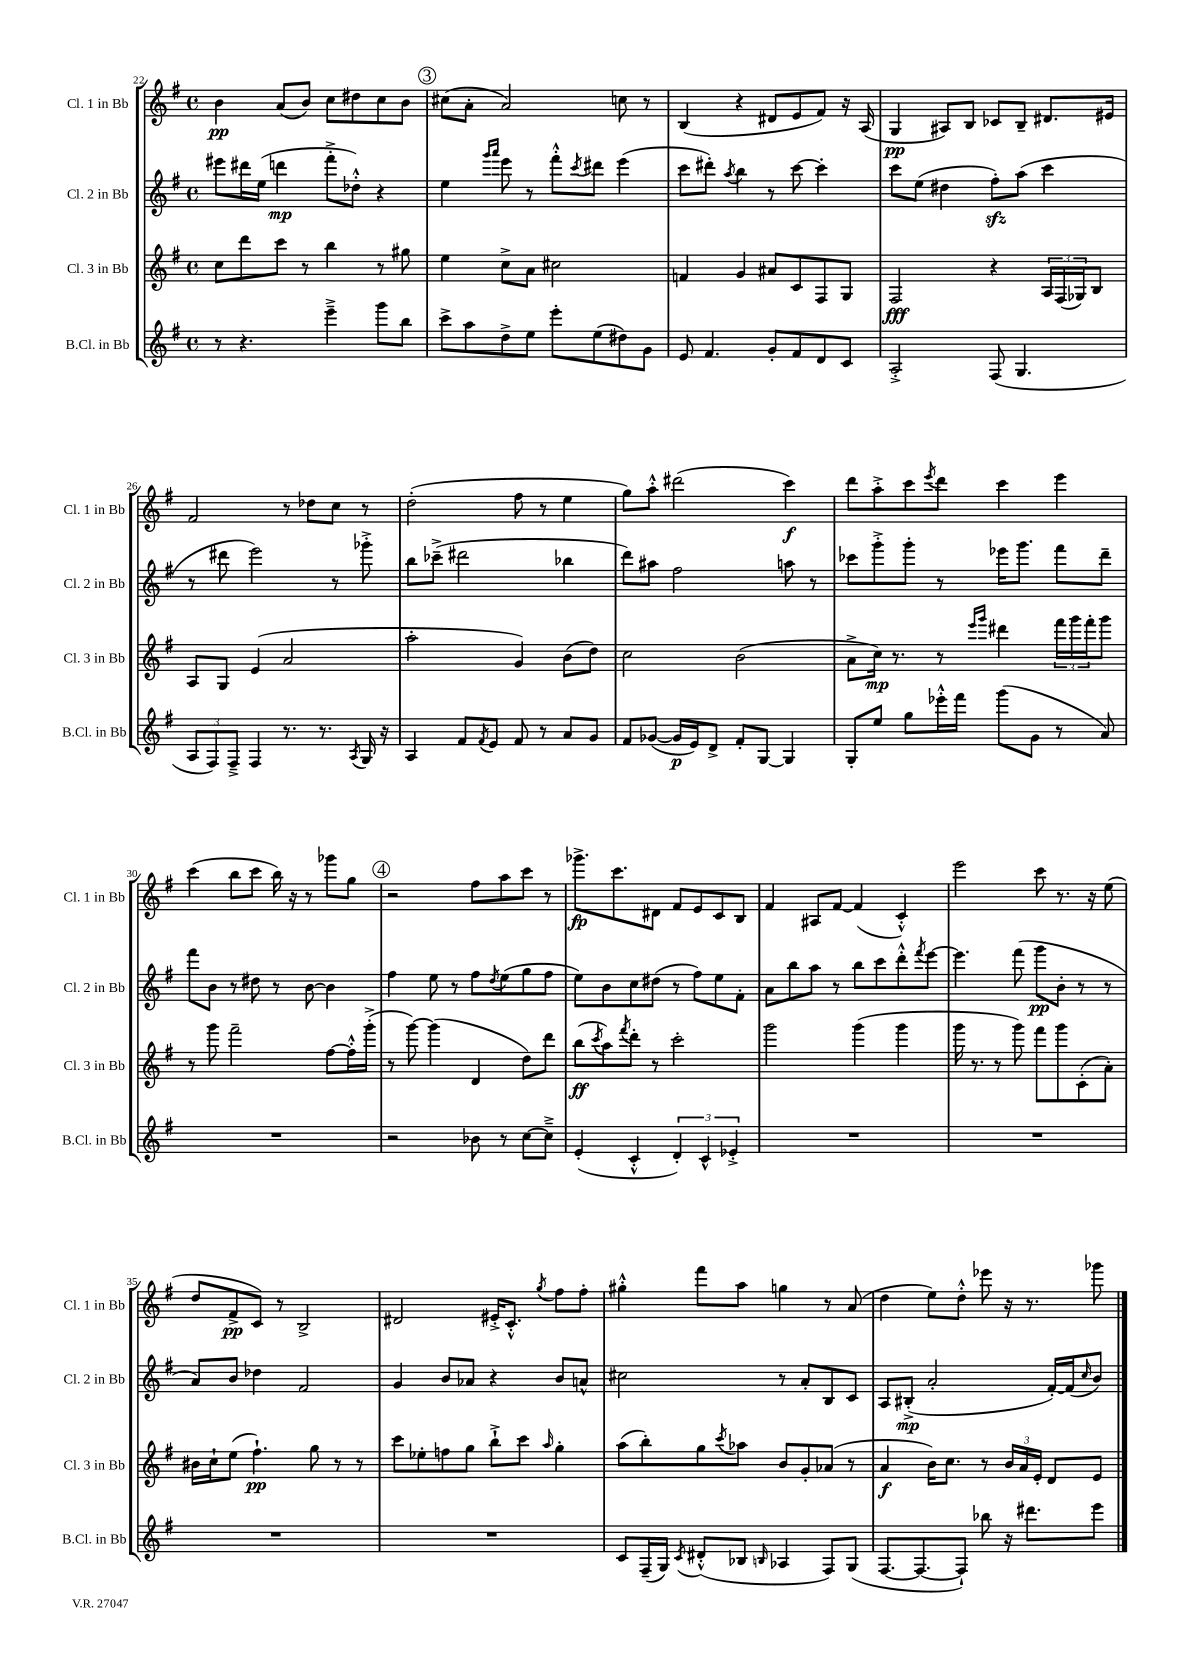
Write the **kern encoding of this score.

**kern	**dynam	**kern	**dynam	**kern	**dynam	**kern	**dynam
*part4	*part4	*part3	*part3	*part2	*part2	*part1	*part1
*staff4	*staff4	*staff3	*staff3	*staff2	*staff2	*staff1	*staff1
*I"B.Cl. in Bb	*	*I"Cl. 3 in Bb	*	*I"Cl. 2 in Bb	*	*I"Cl. 1 in Bb	*
*I'B.Cl. in Bb	*	*I'Cl. 3 in Bb	*	*I'Cl. 2 in Bb	*	*I'Cl. 1 in Bb	*
*clefG2	*	*clefG2	*	*clefG2	*	*clefG2	*
*k[f#]	*	*k[f#]	*	*k[f#]	*	*k[f#]	*
*M4/4	*	*M4/4	*	*M4/4	*	*M4/4	*
*met(c)	*	*met(c)	*	*met(c)	*	*met(c)	*
=22	=22	=22	=22	=22	=22	=22	=22
8r	.	8cc\L	.	8eee#X\L	.	4b\	pp
4.r	.	8ddd\	.	16ddd#X\L	.	.	.
.	.	.	.	(16ee\JJ	.	.	.
.	.	8ccc\J	.	4dddn\	mp	(8a/L	.
.	.	8r	.	.	.	8b/J)	.
4eee~^\	.	4bb\	.	8fff#'^\L	.	8cc\L	.
.	.	.	.	8dd-X'^^\J)	.	8dd#X\	.
8ggg\L	.	8r	.	4r	.	8cc\	.
8bb\J	.	8gg#X\	.	.	.	8b\J	.
!!LO:REH:place=s1:t=3
=23	=23	=23	=23	=23	=23	=23	=23
8ccc^\L	.	4ee\	.	4ee\	.	(8cc#X\L	.
8aa\	.	.	.	.	.	8a'\J	.
.	.	.	.	16qqggg/LL	.	.	.
.	.	.	.	16qqaaa/JJ	.	.	.
8dd^\	.	8cc^\L	.	8eee\	.	2a/)	.
8ee\J	.	8a\J	.	8r	.	.	.
8eee'\L	.	2cc#X\	.	8fff#'^^\L	.	.	.
.	.	.	.	8qccc/	.	.	.
(8ee\	.	.	.	8ddd#X\J	.	.	.
8dd#X\)	.	.	.	(4eee\	.	8ccn\	.
8g\J	.	.	.	.	.	8r	.
=24	=24	=24	=24	=24	=24	=24	=24
8e/	.	4fn/	.	8ccc\L	.	(4B/	.
4.f#/	.	.	.	8ddd#X'\J)	.	.	.
.	.	.	.	8qaa/	.	.	.
.	.	4g/	.	4bb\	.	4r	.
8g'/L	.	8a#X/L	.	8r	.	8d#X/L	.
8f#/	.	8c/	.	[8ccc\	.	8e/	.
8d/	.	8F#/	.	4ccc'\]	.	8f#/J)	.
8c/J	.	8G/J	.	.	.	16r	.
.	.	.	.	.	.	(16A/	.
=25	=25	=25	=25	=25	=25	=25	=25
2A'^/	.	2F#/	fff	8ccc\L	.	4G/	pp
.	.	.	.	(8ee\J	.	.	.
.	.	.	.	4dd#X\	.	8A#X/L)	.
.	.	.	.	.	.	8B/J	.
(8F#/	.	4r	.	8ff#zz'\L)	.	8c-X/L	.
4.G/	.	.	.	(8aa\J	.	8B~/J	.
.	.	24A/LL	.	4ccc\	.	8.d#X/L	.
.	.	(24F#/	.	.	.	.	.
.	.	24G-X/J)	.	.	.	.	.
.	.	8B/J	.	.	.	.	.
.	.	.	.	.	.	16e#X/Jk	.
!!LO:LB:g=z
=26	=26	=26	=26	=26	=26	=26	=26
12A/L	.	8A/L	.	8r	.	2f#/	.
12F#/)	.	.	.	.	.	.	.
.	.	8G/J	.	8ddd#X\	.	.	.
12F#~^/J	.	.	.	.	.	.	.
4F#/	.	(4e/	.	2eee\)	.	.	.
8.r	.	2a/	.	.	.	8r	.
.	.	.	.	.	.	8dd-X\L	.
8.r	.	.	.	.	.	.	.
.	.	.	.	8r	.	8cc\J	.
8qA/	.	.	.	.	.	.	.
16G/	.	.	.	8ggg-X'^\	.	8r	.
16r	.	.	.	.	.	.	.
=27	=27	=27	=27	=27	=27	=27	=27
4A/	.	2aa'\	.	8bb\L	.	(2dd'\	.
.	.	.	.	(8ccc-X~^\J	.	.	.
8f#/L	.	.	.	2ddd#X\	.	.	.
8qf#/	.	.	.	.	.	.	.
8e/J	.	.	.	.	.	.	.
8f#/	.	4g/)	.	.	.	8ff#\	.
8r	.	.	.	.	.	8r	.
8a/L	.	(8b\L	.	4bb-X\	.	4ee\	.
8g/J	.	8dd\J)	.	.	.	.	.
=28	=28	=28	=28	=28	=28	=28	=28
8f#/L	.	2cc\	.	8ddd\L)	.	8gg\L)	.
([8g-X/J	.	.	.	8aa#X\J	.	8aa'^^\J	.
16g-/LL]	p	.	.	2ff#\	.	(2ddd#X\	.
16e/J)	.	.	.	.	.	.	.
8d^/J	.	.	.	.	.	.	.
8f#'/L	.	(2b\	.	.	.	.	.
[8G/J	.	.	.	.	.	.	.
4G/]	.	.	.	8aan\	.	4ccc\)	f
.	.	.	.	8r	.	.	.
=29	=29	=29	=29	=29	=29	=29	=29
8G'/L	.	8a^\L	.	8ccc-X\L	.	8ddd\L	.
8ee/J	.	16cc\Jk)	mp	8ggg'^\	.	8aa'^\	.
.	.	8.r	.	.	.	.	.
8gg\L	.	.	.	8ggg'\J	.	8ccc\	.
.	.	.	.	.	.	8qeee/	.
16eee-X'^^\L	.	8r	.	8r	.	8ddd\J	.
16fff#\JJ	.	.	.	.	.	.	.
.	.	16qqeee/LL	.	.	.	.	.
.	.	16qqggg/JJ	.	.	.	.	.
(8ggg\L	.	4ddd#X\	.	16eee-X\KL	.	4ccc\	.
.	.	.	.	8.ggg\J	.	.	.
8g\J	.	.	.	.	.	.	.
8r	.	24fff#\LL	.	8fff#\L	.	4eee\	.
.	.	24ggg\	.	.	.	.	.
.	.	24fff#'\J	.	.	.	.	.
8a/)	.	8ggg\J	.	8ddd~\J	.	.	.
!!LO:LB:g=z
=30	=30	=30	=30	=30	=30	=30	=30
1r	.	8r	.	8fff#\L	.	(4ccc\	.
.	.	8ggg\	.	8b\J	.	.	.
.	.	2fff#~\	.	8r	.	8bb\L	.
.	.	.	.	8dd#X\	.	8ccc\J	.
.	.	.	.	8r	.	16bb\)	.
.	.	.	.	.	.	16r	.
.	.	.	.	[8b\	.	8r	.
.	.	[8ff#\L	.	4b\]	.	8ggg-X\L	.
.	.	16ff#'^^\L]	.	.	.	8gg\J	.
.	.	(16ggg'^\JJ	.	.	.	.	.
!!LO:REH:place=s1:t=4
=31	=31	=31	=31	=31	=31	=31	=31
2r	.	8r	.	4ff#\	.	2r	.
.	.	[8ggg\)	.	.	.	.	.
.	.	(4ggg\]	.	8ee\	.	.	.
.	.	.	.	8r	.	.	.
8b-X\	.	4d/	.	8ff#\L	.	8ff#\L	.
.	.	.	.	8qdd/	.	.	.
8r	.	.	.	(8ee\	.	8aa\	.
[8cc\L	.	8dd\L)	.	8gg\	.	8ccc\J	.
8cc~^\J]	.	8ddd\J	.	8ff#\J	.	8r	.
=32	=32	=32	=32	=32	=32	=32	=32
(4e'/	.	(8bb\L	ff	8ee\L)	.	8.ggg-X^\L	fp
.	.	8qccc/	.	.	.	.	.
.	.	8aa\)	.	8b\	.	.	.
.	.	.	.	.	.	8.ccc\	.
.	.	8qfff#/	.	.	.	.	.
4c'^^/	.	8ddd'\J	.	8cc\	.	.	.
.	.	8r	.	(8dd#X\J	.	8d#X\J	.
6d'/)	.	2ccc'\	.	8r	.	8f#/L	.
.	.	.	.	8ff#\L)	.	8e/	.
6c^^/	.	.	.	.	.	.	.
.	.	.	.	8ee\	.	8c/	.
6e-X'^/	.	.	.	.	.	.	.
.	.	.	.	8f#'\J	.	8B/J	.
=33	=33	=33	=33	=33	=33	=33	=33
1r	.	2ggg\	.	8a\L	.	4f#/	.
.	.	.	.	8bb\	.	.	.
.	.	.	.	8aa\J	.	8A#X/L	.
.	.	.	.	8r	.	[8f#/J	.
.	.	(4ggg\	.	8bb\L	.	(4f#/]	.
.	.	.	.	8ccc\	.	.	.
.	.	4ggg\	.	8ddd'^^\	.	4c'^^/)	.
.	.	.	.	8qfff#/	.	.	.
.	.	.	.	[8eee\J	.	.	.
=34	=34	=34	=34	=34	=34	=34	=34
1r	.	16ggg\	.	4.eee\]	.	2eee\	.
.	.	8.r	.	.	.	.	.
.	.	8r	.	.	.	.	.
.	.	8ggg\)	.	(8fff#\	.	.	.
.	.	8fff#\L	.	8ggg\L	pp	8ccc\	.
.	.	8ggg\	.	8b'\J	.	8.r	.
.	.	(8c'\	.	8r	.	.	.
.	.	.	.	.	.	16r	.
.	.	8a'\J)	.	8r	.	(8ee\	.
!!LO:LB:g=z
=35	=35	=35	=35	=35	=35	=35	=35
1r	.	16b#X\LL	.	8a/L)	.	8dd/L	.
.	.	16cc`\J	.	.	.	.	.
.	.	(8ee\J	.	8b/J	.	8f#^/	pp
.	.	4.ff#`\)	pp	4dd-X\	.	8c/J)	.
.	.	.	.	.	.	8r	.
.	.	.	.	2f#/	.	2B^/	.
.	.	8gg\	.	.	.	.	.
.	.	8r	.	.	.	.	.
.	.	8r	.	.	.	.	.
=36	=36	=36	=36	=36	=36	=36	=36
1r	.	8ccc\L	.	4g/	.	2d#X/	.
.	.	8ee-X'\	.	.	.	.	.
.	.	8ffn\	.	8b/L	.	.	.
.	.	8gg\J	.	8a-X/J	.	.	.
.	.	8bb`^\L	.	4r	.	16e#X'^/KL	.
.	.	.	.	.	.	8.c'^^/J	.
.	.	8ccc\J	.	.	.	.	.
.	.	16qqaa/	.	.	.	8qgg/	.
.	.	4gg'\	.	8b/L	.	8ff#\L	.
.	.	.	.	8an^^/J	.	8ff#'\J	.
=37	=37	=37	=37	=37	=37	=37	=37
8c/L	.	(8aa\L	.	2cc#X\	.	4gg#X'^^\	.
(16F#~/L	.	8bb'\)	.	.	.	.	.
16G/JJ)	.	.	.	.	.	.	.
8qc/	.	.	.	.	.	.	.
(8d#X'^^/L	.	8gg\	.	.	.	8fff#\L	.
.	.	8qccc/	.	.	.	.	.
8B-X/J	.	8aa-X\J	.	.	.	8aa\J	.
16qqBn/	.	.	.	.	.	.	.
4A-X/	.	8b/L	.	8r	.	4ggn\	.
.	.	8g'/	.	8a'/L	.	.	.
8F#/L)	.	(8a-X/J	.	8B/	.	8r	.
(8G/J	.	8r	.	8c/J	.	(8a/	.
=38	=38	=38	=38	=38	=38	=38	=38
[8.F#/L	.	4a/	f	8A/L	.	4dd\	.
.	.	.	.	(8B#X'^/J	mp	.	.
8.F#/_	.	.	.	.	.	.	.
.	.	16b\KL)	.	2a'/	.	8ee\L)	.
.	.	8.cc\J	.	.	.	.	.
8F#`/J])	.	.	.	.	.	8dd'^^\J	.
8bb-X\	.	8r	.	.	.	8eee-X\	.
16r	.	24b/LL	.	.	.	16r	.
.	.	24a/	.	.	.	.	.
8.ddd#X\L	.	.	.	.	.	8.r	.
.	.	24e'/JJ	.	.	.	.	.
.	.	8d/L	.	[16f#'/LL)	.	.	.
.	.	.	.	(16f#/J]	.	.	.
.	.	.	.	16qqcc/	.	.	.
8eee\J	.	8e/J	.	8b/J)	.	8ggg-X\	.
==	==	==	==	==	==	==	==
*-	*-	*-	*-	*-	*-	*-	*-
